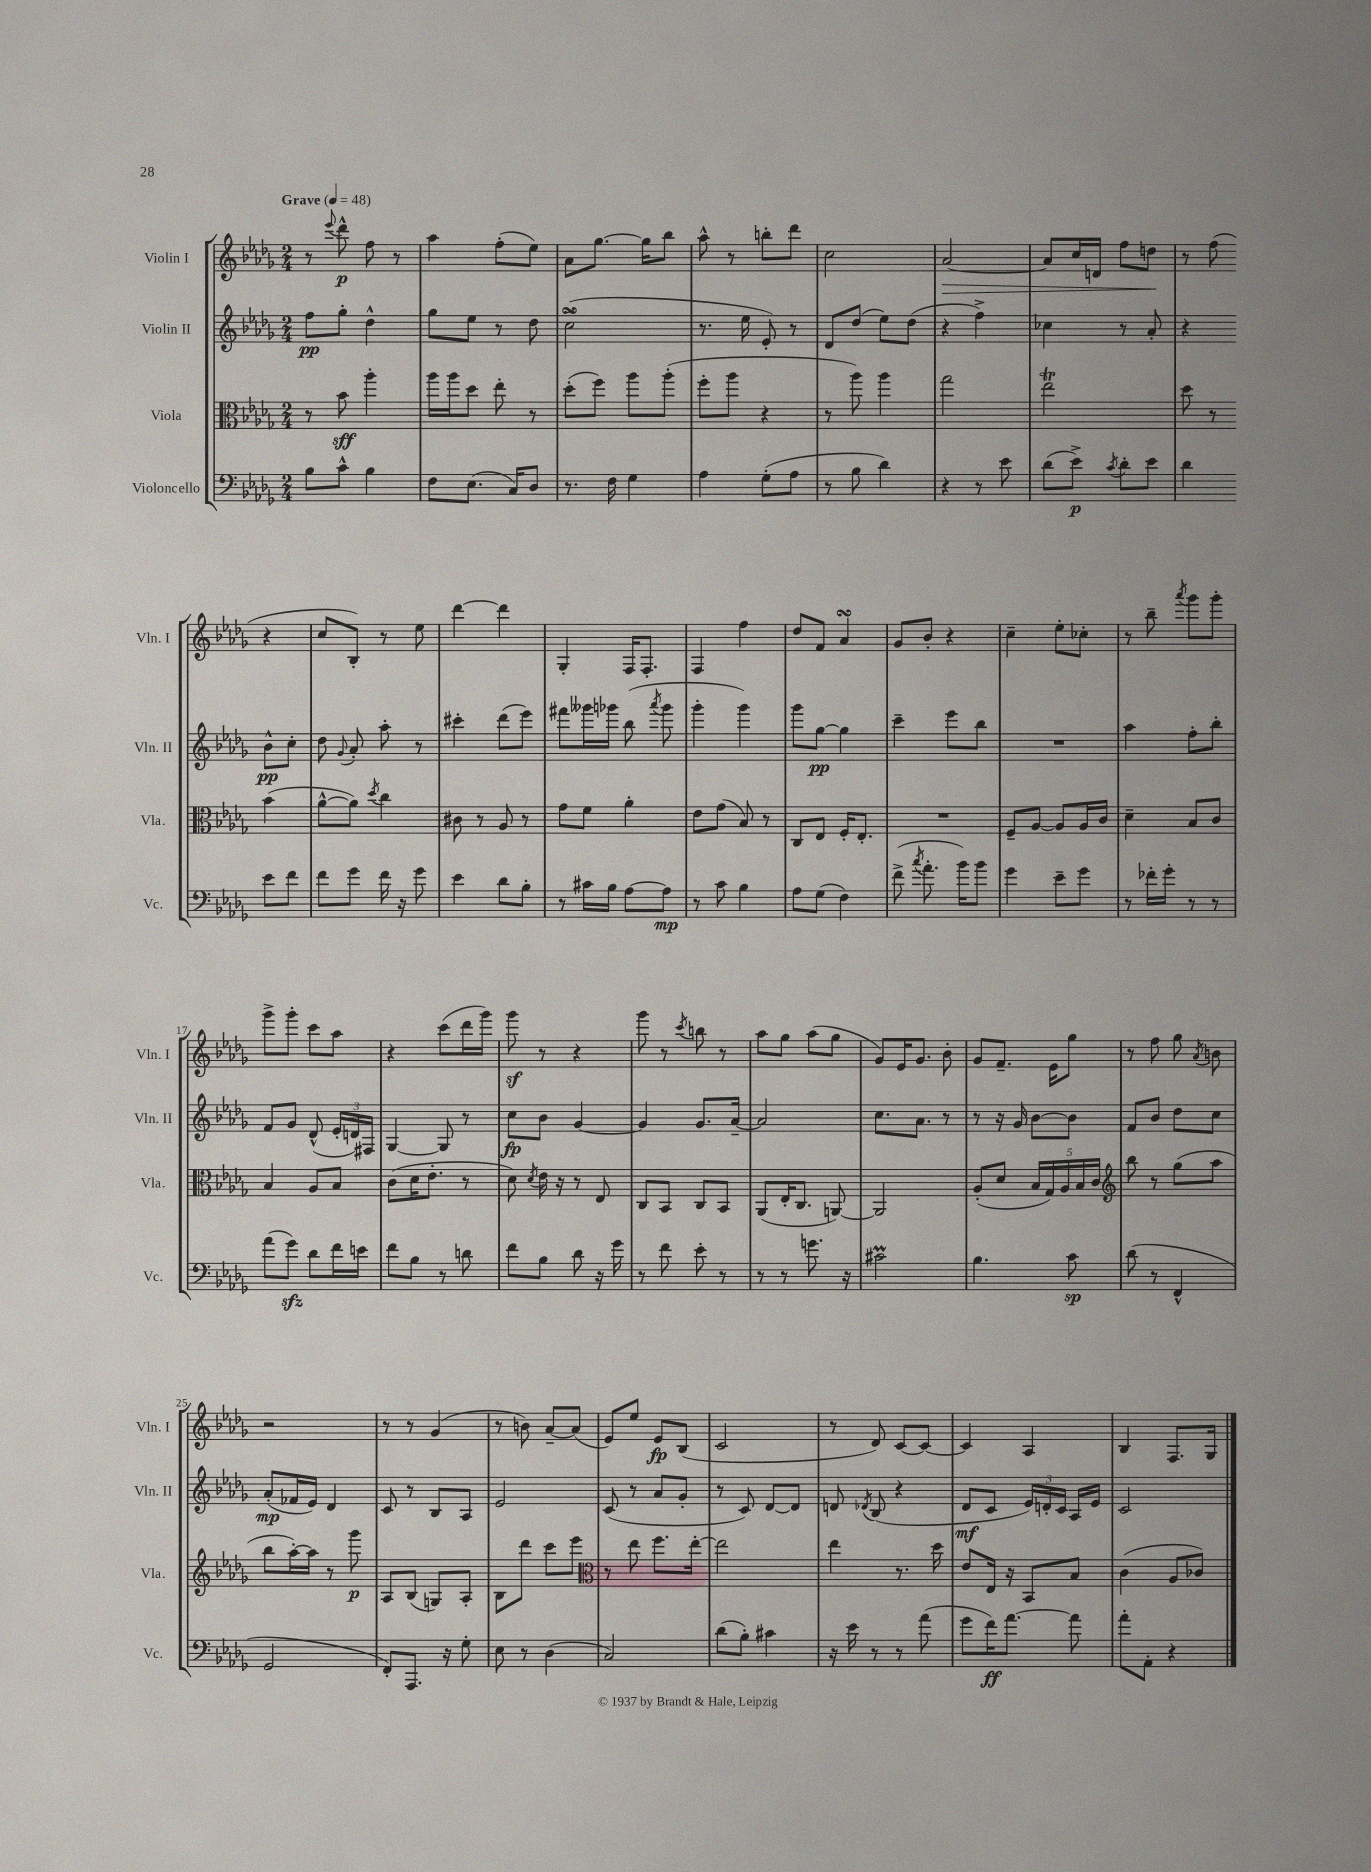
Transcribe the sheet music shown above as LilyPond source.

<<
\new StaffGroup <<
\new Staff = "s0" \with { instrumentName = "Violin I" shortInstrumentName = "Vln. I" } {
    \clef treble \key des \major \numericTimeSignature \time 2/4 \tempo "Grave" 4 = 48
    \autoBeamOff r8 \appoggiatura { ees'''8 } des'''8-^\p f''8 r8 |
    aes''4 f''8[-.( ees''8]) |
    aes'8[ ges''8.]~ ges''16[ bes''8] |
    aes''8-^ r8 b''8[-. des'''8] |
    c''2 |
    aes'2~\> |
    aes'8[ c''16 d'16] f''8[ d''8]\! |
    r8 f''8( r4 |
    c''8[ bes8]-.) r8 ees''8 |
    des'''4~ des'''4 |
    ges4-. f16[ f8.]-. |
    f4 f''4 |
    des''8[ f'8] aes'4\turn |
    ges'8[ bes'8]-. r4 |
    c''4-- ees''8[-. ces''8]-. |
    r8 bes''8-- \acciaccatura { aes'''8 } ges'''8[ ges'''8]-. |
    ges'''8[-> ges'''8]-. c'''8[ aes''8] |
    r4 c'''8[( des'''16 ges'''16]) |
    ges'''8\sf r8 r4 |
    ges'''8 r8 \acciaccatura { c'''8 } b''8 r8 |
    aes''8[ ges''8] aes''8[( ges''8] |
    ges'8[) ees'16 ges'8.] bes'8-. |
    ges'8[ f'8.]-- ees'16[ ges''8] |
    r8 f''8 ges''8 \acciaccatura { aes'8 } b'8 |
    r2 |
    r8 r8 ges'4( |
    r8 b'8) aes'8[~-- aes'8]( |
    ees'8[) ees''8] ees'8[\fp bes8]( |
    c'2 |
    r8 des'8) c'8[~ c'8]~ |
    c'4 aes4 |
    bes4 f8.[ ges16] \bar "|." |
}
\new Staff = "s1" \with { instrumentName = "Violin II" shortInstrumentName = "Vln. II" } {
    \clef treble \key des \major \numericTimeSignature \time 2/4
    \autoBeamOff f''8[\pp ges''8]-. des''4-^ |
    ges''8[ ees''8] r8 des''8 |
    c''2->\turn( |
    r8. ees''16 ees'8-.) r8 |
    des'8[ des''8]( ees''8[) des''8]( |
    r4 f''4->) |
    ces''4 r8 aes'8-. |
    r4 bes'8[-^\pp c''8]-. |
    des''8 \appoggiatura { ges'8 } aes'8-. aes''8-. r8 |
    cis'''4-. des'''8[( ees'''8]) |
    fis'''8[ geses'''16 ges'''16] bes''8( \acciaccatura { aes'''8 } ges'''8 |
    ges'''4-. ges'''4) |
    ges'''8[ ges''8]~\pp ges''4 |
    c'''4-- ees'''8[ bes''8] |
    R2 |
    aes''4 f''8[-. bes''8]-. |
    f'8[ ges'8] des'8-^( \tuplet 3/2 { ees'16[-. d'16) fis16] } |
    ges4~ ges8 r8 |
    c''8[\fp bes'8] ges'4~ |
    ges'4 ges'8.[ aes'16]~-- |
    aes'2 |
    c''8.[ aes'8.] r8 |
    r8 r16 ges'16 bes'8[~ bes'8] |
    f'8[ bes'8] des''8[ c''8] |
    aes'8[-.\mp( fes'16 ees'16]) des'4 |
    c'8 r8 bes8[ aes8] |
    ees'2 |
    c'8( r8 aes'8[ ges'8]-. |
    r8 c'8) des'8[~ des'8] |
    d'8 \acciaccatura { des'8 } bes8( r4 |
    des'8[\mf c'8] \tuplet 3/2 { ees'16[) d'16-. c'16] } aes16[ ees'16] |
    c'2 \bar "|." |
}
\new Staff = "s2" \with { instrumentName = "Viola" shortInstrumentName = "Vla." } {
    \clef alto \key des \major \numericTimeSignature \time 2/4
    \autoBeamOff r8 bes'8\sff aes''4-. |
    aes''16[ aes''16 des''8] ees''8-. r8 |
    des''8[-.( f''8]) aes''8[ aes''8]-.( |
    f''8[-. aes''8] r4 |
    r8 aes''8) aes''4 |
    ges''2 |
    ees''2\trill |
    des''8 r8 bes'4( |
    aes'8[~-^ aes'8]) \acciaccatura { des''8 } c''4 |
    cis'8 r8 aes8 r8 |
    ges'8[ f'8] aes'4-. |
    ees'8[ ges'8]( bes8) r8 |
    c8[ ees8] f16[-. ees8.]-. |
    R2 |
    f8[-- aes8]~ aes8[ aes16 c'16] |
    des'4-- bes8[ c'8] |
    bes4 aes8[ bes8] |
    c'8[( des'16 ees'8.]-. r8 |
    des'8) \acciaccatura { des'8 } ees'16 r16 r8 ees8 |
    c8[ bes,8] c8[ bes,8] |
    aes,8[( ees16-. c8.] a,8~) |
    a,2 |
    aes8[-.( des'8] \tuplet 5/4 { bes16[ ges16) aes16 bes16 c'16] } |
    \clef treble bes''8 r8 ges''8[( aes''8] |
    bes''8[ aes''16~-.) aes''16] r8 ges'''8\p |
    aes8[ bes8]( g8[) aes8]-. |
    bes8[ des'''8] c'''8[ ees'''8] |
    \clef alto r8 ees''8 f''8.[ ees''16]~-. |
    ees''2 |
    ees''4 r8. des''16 |
    ees'8[ ees16] r16 bes,8[ bes8] |
    c'4( aes8[ ces'8]) \bar "|." |
}
\new Staff = "s3" \with { instrumentName = "Violoncello" shortInstrumentName = "Vc." } {
    \clef bass \key des \major \numericTimeSignature \time 2/4
    \autoBeamOff bes8[ c'8]-^ bes4 |
    f8[ ees8.]( c16[) des8] |
    r8. f16 ges4 |
    aes4 ges8[-.( aes8] |
    r8 bes8 des'4) |
    r4 r8 ees'8 |
    des'8[( ees'8]->\p) \acciaccatura { c'8 } des'8[-. ees'8] |
    des'4 ees'8[ f'8] |
    f'8[ ges'8] f'16 r16 ges'8 |
    ees'4 des'8[ bes8]-. |
    r8 cis'16[ bes16] aes8[~ aes8]\mp |
    r8 c'8 bes4 |
    aes8[ ges8]( f4) |
    f'8->( \acciaccatura { c''8 } aes'8.-. bes'16[) bes'8] |
    ges'4 ees'8[-- ges'8] |
    r8 fes'16[-. ges'16]-. r8 r8 |
    aes'8[( ges'8]\sfz) des'8[ f'16 e'16] |
    f'8[ bes8] r8 d'8 |
    f'8[ bes8] des'8 r16 ges'16 |
    r8 f'8 ees'8-. r8 |
    r8 r8 g'8. r16 |
    cis'2\prall |
    bes4. c'8\sp |
    des'8( r8 f,4-^ |
    ges,2 |
    f,8[-.) aes,,8.] r16 ges8-. |
    ees8 r8 des4( |
    c2) |
    des'8[( bes8]-.) cis'4 |
    r16 ees'16 r8 r8 aes'8( |
    ges'8[ f'16\ff) aes'8.]~ aes'8 |
    aes'8[-. aes,8]-. r4 \bar "|." |
}
>>
>>
